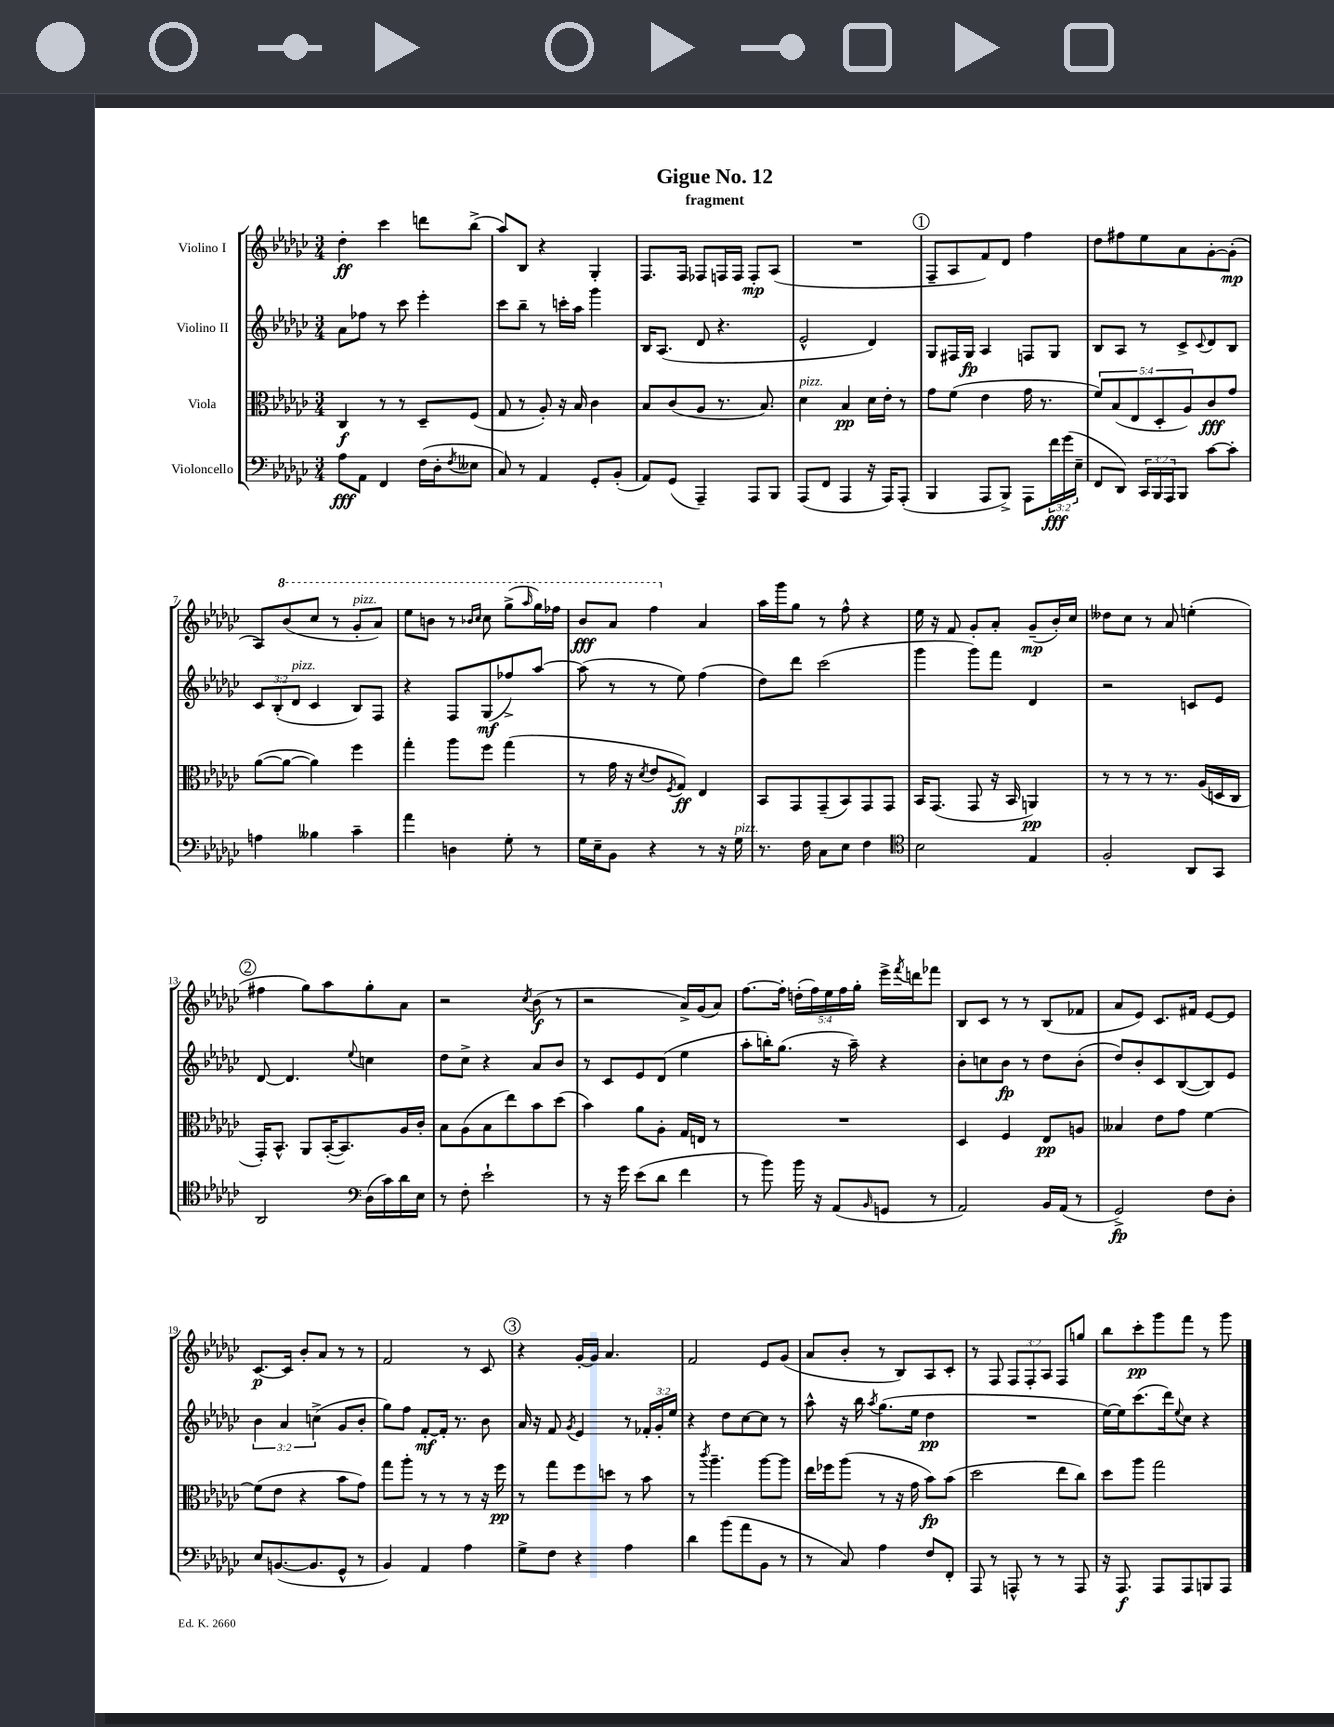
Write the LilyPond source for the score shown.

\header { title = "Gigue No. 12" subtitle = "fragment" }
<<
\new StaffGroup <<
\new Staff = "s0" \with { instrumentName = "Violino I" } {
    \clef treble \key ges \major \numericTimeSignature \time 3/4 \override Staff.TupletNumber.text = #tuplet-number::calc-fraction-text
    des''4-.\ff ces'''4 d'''8 bes''8->( |
    aes''8) bes8 r4 ges4-. |
    f8. f16 fes8 f16 f16 f8-.\mp aes8( |
    R2. |
    \mark \markup { \circle "1" } f8-- aes8 f'8) des'8 f''4 |
    des''8 fis''8 ees''8 aes'8 ges'8~-. ges'8-.\mp( |
    aes8) \ottava #1 bes''8( ces'''8 r8 ges''8-.^\markup { \italic "pizz." } aes''8) |
    ees'''8 b''8 r8 \grace { bes''16 ces'''16 } ces'''8 ges'''8->( \grace { aes'''16 } ges'''16) fes'''16 |
    bes''8\fff aes''8 f'''4 \ottava #0 aes'4 |
    aes''16 ges'''16 ges''8 r8 f''8-^ r4 |
    ees''16 r16 f'8 ges'8-. aes'8-. ges'8--\mp( bes'16-.) ces''16 |
    deses''8 ces''8 r8 aes'8 e''4-.( |
    \mark \markup { \circle "2" } fis''4 ges''8) aes''8 ges''8-. aes'8 |
    r2 \acciaccatura { ces''8 } bes'8\f( r8 |
    r2 aes'16->) ges'16( aes'8) |
    f''8.~ f''16-. \tuplet 5/4 { d''16-.( f''16) ees''16 f''16 ges''16-. } ees'''16-> \acciaccatura { f'''8 } d'''16 fes'''8 |
    bes8 ces'8 r8 r8 bes8( fes'8 |
    aes'8 ees'8) ces'8. fis'16 ees'8~ ees'8 |
    ces'8.~\p ces'16 bes'8-. aes'8 r8 r8 |
    f'2 r8 ces'8 |
    \mark \markup { \circle "3" } r4 ges'16~-. ges'16 aes'4. |
    f'2 ees'8 ges'8( |
    aes'8 bes'8-. r8 bes8) aes8 ces'8-. |
    r8 f8 \tuplet 3/2 { f8 f8-. aes8 } f8 g''8 |
    bes''8 ces'''8-.\pp ges'''8 f'''8 r8 ges'''8 \bar "|." |
}
\new Staff = "s1" \with { instrumentName = "Violino II" } {
    \clef treble \key ges \major \numericTimeSignature \time 3/4 \override Staff.TupletNumber.text = #tuplet-number::calc-fraction-text
    aes'8 fes''8 r8 ces'''8 ees'''4-. |
    ces'''8 bes''8-- r8 c'''16-. aes''16 ges'''4 |
    bes16 aes8.( des'8 r4. |
    ees'2-^ des'4) |
    \mark \markup { \circle "1" } ges8 fis16 ges16\fp aes4 f8 ges8 |
    bes8 aes8 r8 ces'8-> \appoggiatura { ces'8 } des'8 bes8 |
    \tuplet 3/2 { ces'8 bes8-.( des'8^\markup { \italic "pizz." } } ces'4 bes8) f8 |
    r4 f8 ges8\mf( fes''8->) aes''8~ |
    aes''8( r8 r8 ees''8) f''4( |
    des''8) des'''8 ces'''2( |
    ges'''4 ges'''8) f'''8 des'4 |
    r2 c'8 ees'8 |
    \mark \markup { \circle "2" } des'8~ des'4. \appoggiatura { ees''8 } c''4 |
    des''8 ces''8-> r4 aes'8 bes'8 |
    r8 ces'8 ees'8 des'8( ees''4 |
    aes''8-. b''16-.) ges''8.( r16 aes''16--) r4 |
    bes'8-. c''8 bes'8\fp r8 des''8 bes'8-.( |
    des''8) bes'8-. ces'8 bes8~( bes8) ees'8 |
    \tuplet 3/2 { bes'4 aes'4 c''4->( } ges'8 bes'8-. |
    ges''8) f''8 f'8~-.\mf f'16-. r8. bes'8 |
    \mark \markup { \circle "3" } aes'16 r16 f'8 \acciaccatura { ges'8 } ees'4 r8 \tuplet 3/2 { fes'16-. ges'16-. ees''16 } |
    r4 des''8 ces''8~ ces''8 r8 |
    aes''8-^ r16 bes''16 \acciaccatura { aes''8 } ges''8.( ees''16 des''4\pp |
    R2. |
    ees''16~) ees''16 ces'''8.( des'''16) \appoggiatura { ees''8 } ces''8 r4 \bar "|." |
}
\new Staff = "s2" \with { instrumentName = "Viola" } {
    \clef alto \key ges \major \numericTimeSignature \time 3/4 \override Staff.TupletNumber.text = #tuplet-number::calc-fraction-text
    ces4\f r8 r8 des8-- f8( |
    ges8 r8 aes8-.) r16 bes16 ces'4 |
    bes8 ces'8( aes8 r8. bes8.) |
    des'4^\markup { \italic "pizz." } bes4\pp des'16 ees'16-. r8 |
    \mark \markup { \circle "1" } ges'8 f'8( ees'4 ges'16 r8. |
    \tuplet 5/4 { f'8) bes8( ees8 des8-. aes8) } ces'8\fff ges'8 |
    aes'8~( aes'8~ aes'4) f''4 |
    ges''4-. aes''8 f''8 ges''4( |
    r8 ges'16 r16 \acciaccatura { des'8 } ees'8 \acciaccatura { f8 } ges8\ff) ees4 |
    bes,8 ges,8 ges,8--( bes,8) ges,8 ges,8 |
    bes,16 ges,8.( ges,8 r16 bes,16 a,4\pp) |
    r8 r8 r8 r8. aes16( d16 ces16 |
    \mark \markup { \circle "2" } ges,16-.) bes,8.-^ aes,8 bes,16~-.( bes,8.) aes16 ces'16-. |
    bes8 aes8( bes8 ees''8) bes'8 des''8( |
    bes'4) aes'8 aes8-. ges16 e16 r8 |
    R2. |
    des4 f4 ees8\pp a8 |
    beses4 ees'8 ges'8 f'4~ |
    f'8( ees'8 r4 bes'8 ges'8) |
    ges''8 aes''8-. r8 r8 r8 r16 f''16\pp |
    \mark \markup { \circle "3" } r8 ges''8 f''8 d''8 r8 bes'8 |
    r8 \acciaccatura { ces'''8 } aes''4.-- aes''8~ aes''8 |
    ees''16 fes''16 aes''8( r8 r16 ges'16 bes'8\fp) bes'8( |
    des''2 ees''8 ces''8) |
    des''8 aes''8 ges''2 \bar "|." |
}
\new Staff = "s3" \with { instrumentName = "Violoncello" } {
    \clef bass \key ges \major \numericTimeSignature \time 3/4 \override Staff.TupletNumber.text = #tuplet-number::calc-fraction-text
    aes8\fff aes,8 f,4 f16( des16-. \acciaccatura { f8 } eeses8 |
    ces8) r8 aes,4 ges,8-. bes,8-.( |
    aes,8) ges,8( aes,,4--) aes,,8 bes,,8 |
    aes,,8( f,8 aes,,4 r16 aes,,16) aes,,8-.( |
    \mark \markup { \circle "1" } bes,,4 aes,,8 bes,,8->) aes,,8 \tuplet 3/2 { f'16\fff ges'16( ees16-- } |
    f,8 des,8) \tuplet 3/2 { ces,16 bes,,16 aes,,16 } bes,,8 ces'8~ ces'8-. |
    a4 beses4 ces'4-- |
    aes'4 d4 ges8-. r8 |
    ges16 ees16-- bes,8 r4 r8 r16 ges16^\markup { \italic "pizz." } |
    r8. f16 ces8 ees8 f4 |
    \clef tenor bes2 ees4 |
    f2-. aes,8 ges,8 |
    \mark \markup { \circle "2" } aes,2 \clef bass des16( ces'16) des'16 ees16 |
    r8 f8-. ees'2-! |
    r8 r16 ges'16 ees'8( des'8 f'4 |
    r8 bes'8) bes'16 r16 aes,8( \grace { bes,16 } g,8 r8 |
    aes,2) bes,16 aes,16( r8 |
    ges,2->\fp) f8 des8-. |
    ees8 b,8.~( b,8. ges,8-^ r8 |
    bes,4) aes,4 aes4 |
    \mark \markup { \circle "3" } ges8-> f8 r4 aes4 |
    des'4 bes'8( aes'8 bes,8 r8 |
    r8 ces8) aes4 f8 f,8-. |
    aes,,8 r8 a,,8-^ r8 r8 a,,8 |
    r16 aes,,8.\f aes,,8 aes,,8 b,,8 aes,,8 \bar "|." |
}
>>
>>
